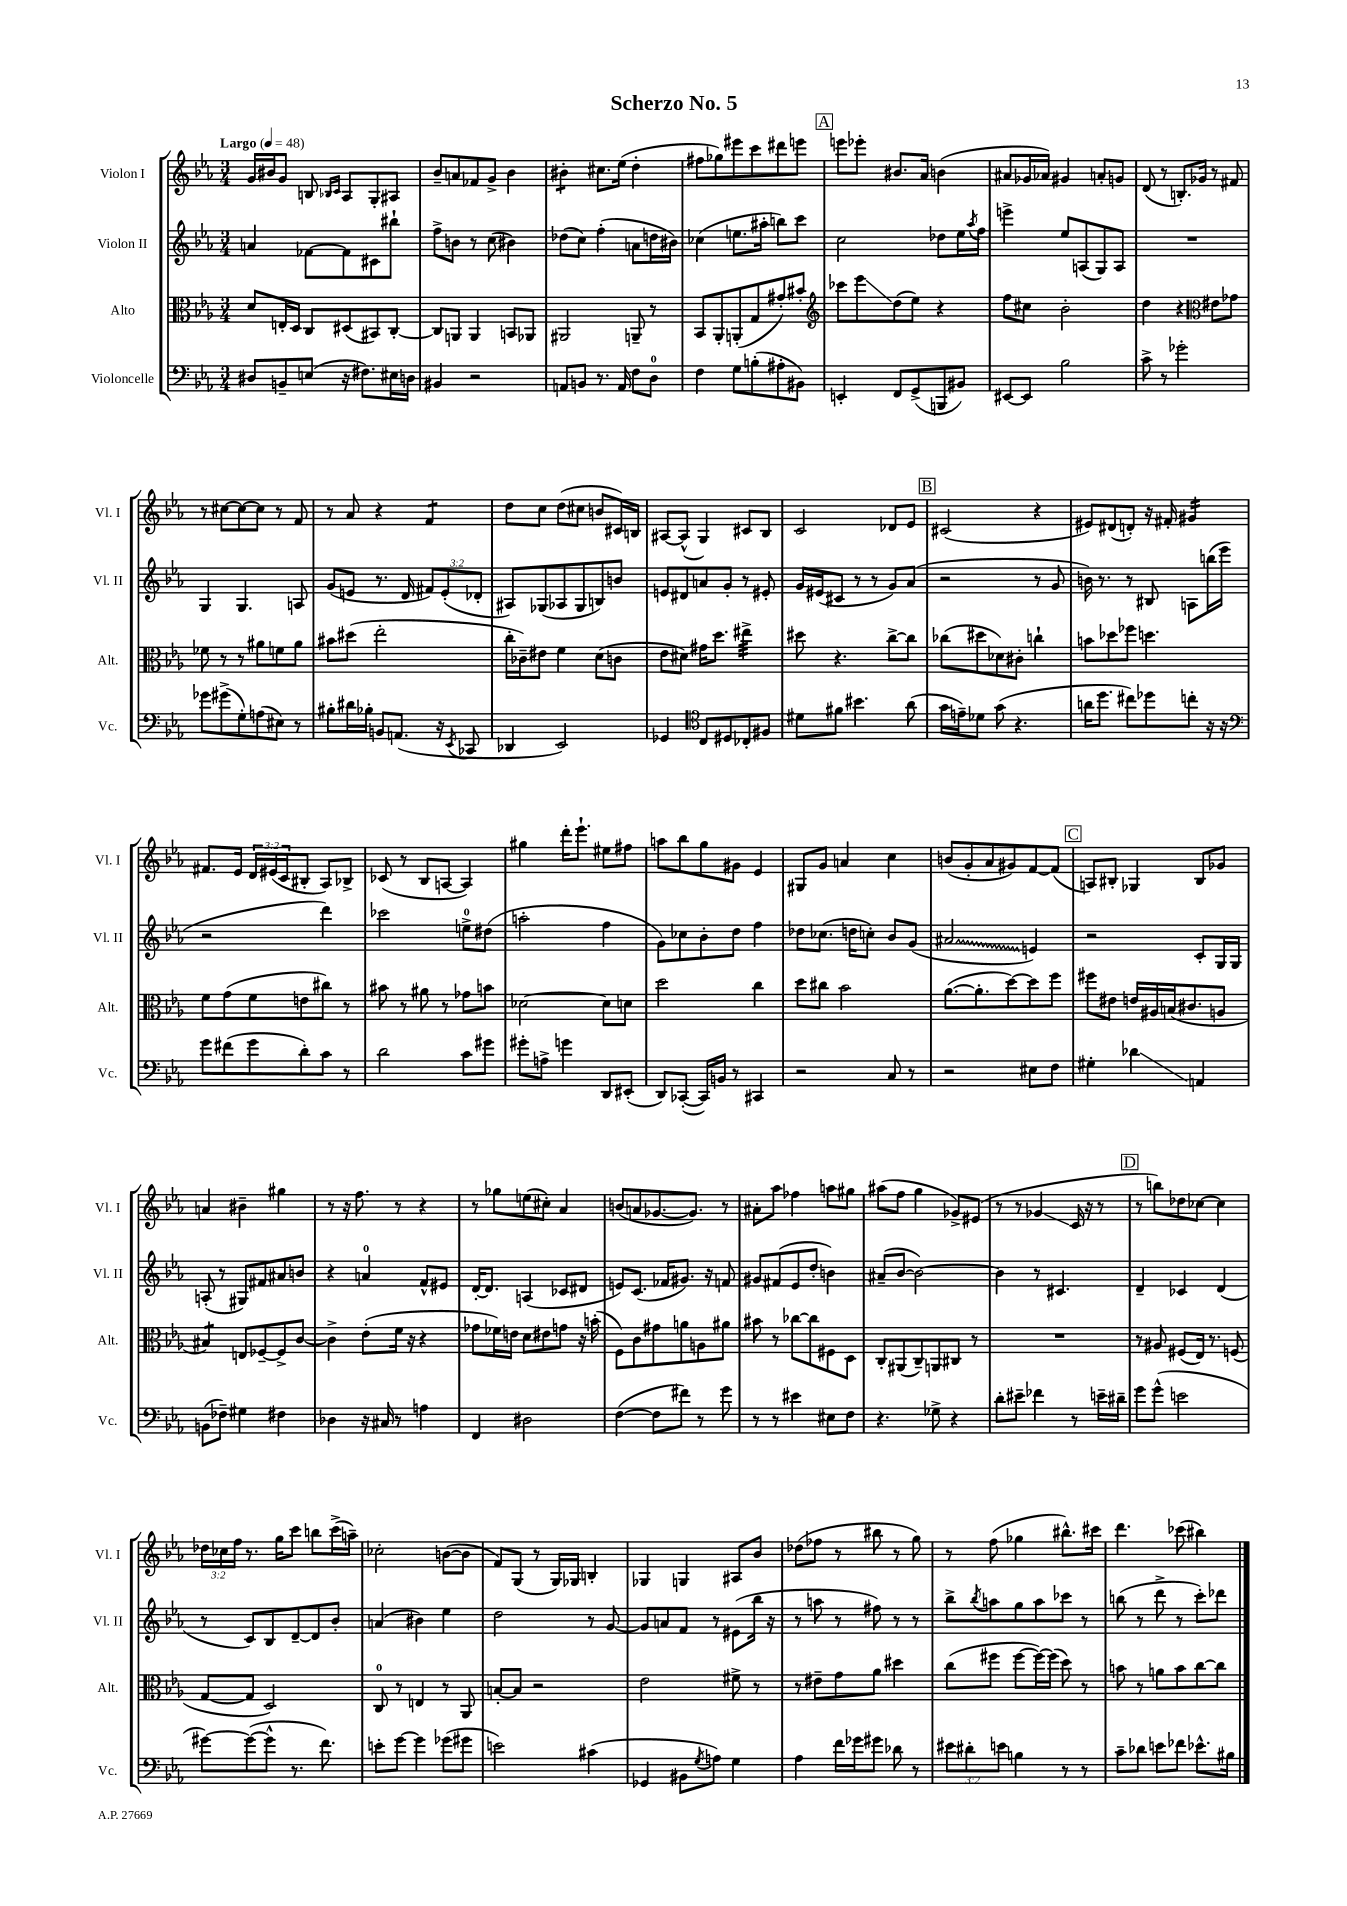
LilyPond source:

\header { title = "Scherzo No. 5" }
<<
\new StaffGroup <<
\new Staff = "s0" \with { instrumentName = "Violon I" shortInstrumentName = "Vl. I" } {
    \clef treble \key ees \major \numericTimeSignature \time 3/4 \override Staff.TupletNumber.text = #tuplet-number::calc-fraction-text \tempo "Largo" 4 = 48
    g'16 bis'16 g'8 b8 \grace { bes16 c'16 } aes8 g8-. ais8 |
    bes'8-- a'8 fes'8 g'8-> bes'4 |
    bis'4:8-. cis''8. ees''16( d''4-. |
    fis''8 ges''8) eis'''8 c'''8 dis'''8 e'''8 |
    \mark \markup { \box "A" } e'''8 ees'''8-. bis'8. aes'16 b'4( |
    ais'8 ges'16 aes'16) gis'4 a'8-. g'8 |
    d'8( r8 b8.-.) ges'16 r8 fis'8 |
    r8 cis''8~ cis''8~ cis''8 r8 f'8 |
    r8 aes'8 r4 f'4:8 |
    d''8 c''8 d''8( cis''8 b'8 cis'16) b16 |
    ais8~ ais8-^( g4) cis'8 bes8 |
    c'2 des'8 ees'8 |
    \mark \markup { \box "B" } cis'2( r4 |
    eis'8) dis'8( d'8-.) r16 fis'16-. gis'4:16 |
    fis'8. ees'16 \tuplet 3/2 { d'16 eis'16( c'16 } bis8-. aes8) bes8-> |
    ces'8( r8 bes8 a8~ a4) |
    gis''4 d'''16-. ees'''8.-! eis''8 fis''8 |
    a''8 bes''8 g''8 gis'8 ees'4 |
    gis8 g'8 a'4 c''4 |
    b'8( g'8-. aes'8 gis'8) f'8~ f'8( |
    \mark \markup { \box "C" } a8) bis8-. ges4 bis8 ges'8 |
    a'4 bis'4-- gis''4 |
    r8 r16 f''8. r8 r4 |
    r8 ges''8 e''8( cis''8-.) aes'4 |
    b'8( a'8 ges'8.~ ges'8.) r8 |
    ais'8-. aes''8 fes''4 a''8 gis''8 |
    ais''8( f''8 g''4 ges'8->) eis'8( |
    r8 r8 ges'4\glissando c'16 r16 r8 |
    \mark \markup { \box "D" } r8 b''8) des''8 ces''8~ ces''4 |
    \tuplet 3/2 { des''16 ces''16 f''16 } r8. g''16 c'''8 b''8 c'''16->( a''16--) |
    ces''2-. b'8~( b'8 |
    f'8) g8( r8 g16) ges16 b4-. |
    ges4 g4 ais8 bes'8 |
    des''8( fes''8 r8 bis''8 r8 g''8) |
    r8 f''8( ges''4 bis''8.-^) cis'''16 |
    d'''4. ces'''8( bis''4) \bar "|." |
}
\new Staff = "s1" \with { instrumentName = "Violon II" shortInstrumentName = "Vl. II" } {
    \clef treble \key ees \major \numericTimeSignature \time 3/4 \override Staff.TupletNumber.text = #tuplet-number::calc-fraction-text
    a'4 fes'8~ fes'8 cis'8 bis''8-! |
    f''8-> b'8 r8 c''8( bis'4) |
    des''8( c''8) f''4-.( a'8 d''16 bis'16) |
    ces''4( e''8. ais''16-. b''8) c'''8 |
    \mark \markup { \box "A" } c''2 des''8 ees''16 \acciaccatura { aes''8 } f''16 |
    e'''4-> ees''8 a8( g8) a8 |
    R2. |
    g4 g4. a8 |
    g'8( e'8 r8. d'16 \tuplet 3/2 { fis'8) e'8-.( des'8-. } |
    ais8) ges8( aes8 ges8 b8) b'8 |
    e'8 dis'8 a'8 g'8-. r8 eis'8-. |
    g'16 eis'16( cis'8 r8 r8 g'8) aes'8( |
    \mark \markup { \box "B" } r2 r8 g'8 |
    b'16) r8. r8 bis8 a8 b''16( ees'''16 |
    r2 d'''4) |
    ces'''2 e''8-0-> dis''8( |
    a''2-. f''4 |
    g'8) ces''8 bes'8-. d''8 f''4 |
    des''8 ces''8.( d''16 c''8-.) bes'8 g'8( |
    \once \override Glissando.style = #'zigzag ais'2\glissando e'4) |
    \mark \markup { \box "C" } r2 c'8-. g16 g16 |
    a8-.( r8 gis8) fis'8 ais'8 b'8 |
    r4 a'4-0 f'8-^ eis'8 |
    d'16~-. d'8. a4( ces'8 dis'8 |
    e'8) c'8.( fes'16 gis'8.) r16 f'8 |
    gis'8 fis'8( ees'8 d''8-. b'4) |
    ais'8--( bes'8~ bes'2~) |
    bes'4 r8 cis'4. |
    \mark \markup { \box "D" } d'4-- ces'4 d'4( |
    r8 c'8) bes8 d'8~-- d'8 bes'8-. |
    a'4( bis'4) ees''4 |
    d''2 r8 g'8~ |
    g'8 a'8 f'8 r8 eis'8( bes''16 r16 |
    r8 a''8 r8 fis''8) r8 r8 |
    bes''8-> \acciaccatura { bes''8 } a''8 g''8 a''8 ces'''8 r8 |
    b''8( r8 d'''8-> r8 c'''8-.) des'''8 \bar "|." |
}
\new Staff = "s2" \with { instrumentName = "Alto" shortInstrumentName = "Alt." } {
    \clef alto \key ees \major \numericTimeSignature \time 3/4
    d'8 e16-. d16 c8 dis8( bis,8) c8~-. |
    c8 a,8 a,4 b,8 aes,8 |
    ais,2 a,8-- r8 |
    bes,8 aes,8-. a,8-.( g8 gis'8-.) bis'8-. |
    \mark \markup { \box "A" } \clef treble ces'''8 ees'''8\glissando d''8( ees''8) r4 |
    f''8 cis''8 bes'2-. |
    d''4 r4 \clef alto eis'8 ges'8 |
    fes'8 r8 r8 ais'8 f'8 ais'8 |
    bis'8 dis''8( ees''2-. |
    c''16-. ces'16--) eis'8 f'4 d'8( c'8 |
    ees'8 dis'8) gis'16 d''8. eis''4:32-> |
    dis''8 r4. c''8~-> c''8 |
    \mark \markup { \box "B" } ces''8( dis''8 des'8) cis'8-. c''4-! |
    b'8 des''8 fes''8 d''4. |
    f'8 g'8( f'8 e'8 cis''8) r8 |
    bis'8 r8 ais'8 r8 ges'8 b'8 |
    des'2~ des'8 d'8 |
    d''2 c''4 |
    d''8 cis''8 bes'2 |
    aes'8.~( aes'8.-. d''8~) d''8 f''8 |
    \mark \markup { \box "C" } fis''8 eis'8 e'16 ais16 b16( cis'8. a8 |
    bis4:8) e8 fes8~-- fes8-> c'8~ |
    c'4-> ees'8-.( f'16 r16 r4 |
    ges'8 fes'16) e'16 d'8 eis'8 g'8 r16 b'16-.( |
    f8) c'8 gis'8 a'8 a8 ais'8 |
    bis'8 r8 ces''8~ ces''8 fis8 d8 |
    c8-. ais,8( c8--) a,8 cis8 r8 |
    R2. |
    \mark \markup { \box "D" } r8 ais8 fis8( ees16) r8. f8( |
    g8~ g8 d2) |
    c8-0 r8 e4 r8 aes,8 |
    b8~-. b8 r2 |
    ees'2 fis'8-> r8 |
    r8 eis'8-- g'8 aes'8 dis''4 |
    c''8( fis''8 fis''8~ fis''16~) fis''16( d''8) r8 |
    b'8 r8 a'8 b'8 c''8~ c''8 \bar "|." |
}
\new Staff = "s3" \with { instrumentName = "Violoncelle" shortInstrumentName = "Vc." } {
    \clef bass \key ees \major \numericTimeSignature \time 3/4 \override Staff.TupletNumber.text = #tuplet-number::calc-fraction-text
    dis8 b,8-- e8( r16 fis8.) eis16 d16 |
    bis,4 r2 |
    a,8 b,8 r8. a,16 f8 d8-0 |
    f4 g8 b8-.( ais8-. bis,8) |
    \mark \markup { \box "A" } e,4-. f,8 g,8->( b,,8 bis,8) |
    eis,8~ eis,8 bes2 |
    c'8-> r8 ges'2-. |
    ges'8 gis'8->( g8-.) a8( eis8) r8 |
    bis8-. dis'16 bes16-. b,8 a,8.( r16 \acciaccatura { ees,8 } ces,8 |
    des,4 ees,2) |
    ges,4 \clef tenor c8 dis8 ces8-. fis8 |
    dis'8 fis'8 bis'4. aes'8( |
    \mark \markup { \box "B" } g'16 e'16--) des'8 g'8( r4. |
    a'16 d''8. cis''8) des''8 c''8-. r16 r16 |
    \clef bass g'8 fis'8( g'8 d'8-.) c'8 r8 |
    d'2 c'8 gis'8 |
    gis'8-. a8-> g'4 d,8 eis,8-.( |
    d,8) ces,8~-.( ces,16) b,16 r8 cis,4 |
    r2 c8 r8 |
    r2 eis8 f8 |
    \mark \markup { \box "C" } gis4-. des'4\glissando a,4 |
    b,8( fes8--) gis4 fis4 |
    des4 r16 cis16 r8 a4 |
    f,4 dis2 |
    f4~( f8 fis'8) r8 g'8 |
    r8 r8 eis'4 eis8 f8 |
    r4. ges8-> r4 |
    d'8-. eis'8-- fes'4 r8 e'16-- dis'16-- |
    \mark \markup { \box "D" } g'8 g'8-^( e'2 |
    gis'8~) gis'8~( gis'8-^ r8. f'8.) |
    e'8-. g'8~ g'4 ges'8( gis'8 |
    e'2) cis'4( |
    ges,4 bis,8 \acciaccatura { g8 } a8) g4 |
    aes4 f'16 ges'16 gis'8 des'8 r8 |
    \tuplet 3/2 { eis'8 dis'8-. e'8 } b4 r8 r8 |
    c'8-- des'8 e'8 fes'8 ees'8.-^ bis16 \bar "|." |
}
>>
>>
\layout { \context { \Score \remove "Bar_number_engraver" } }
